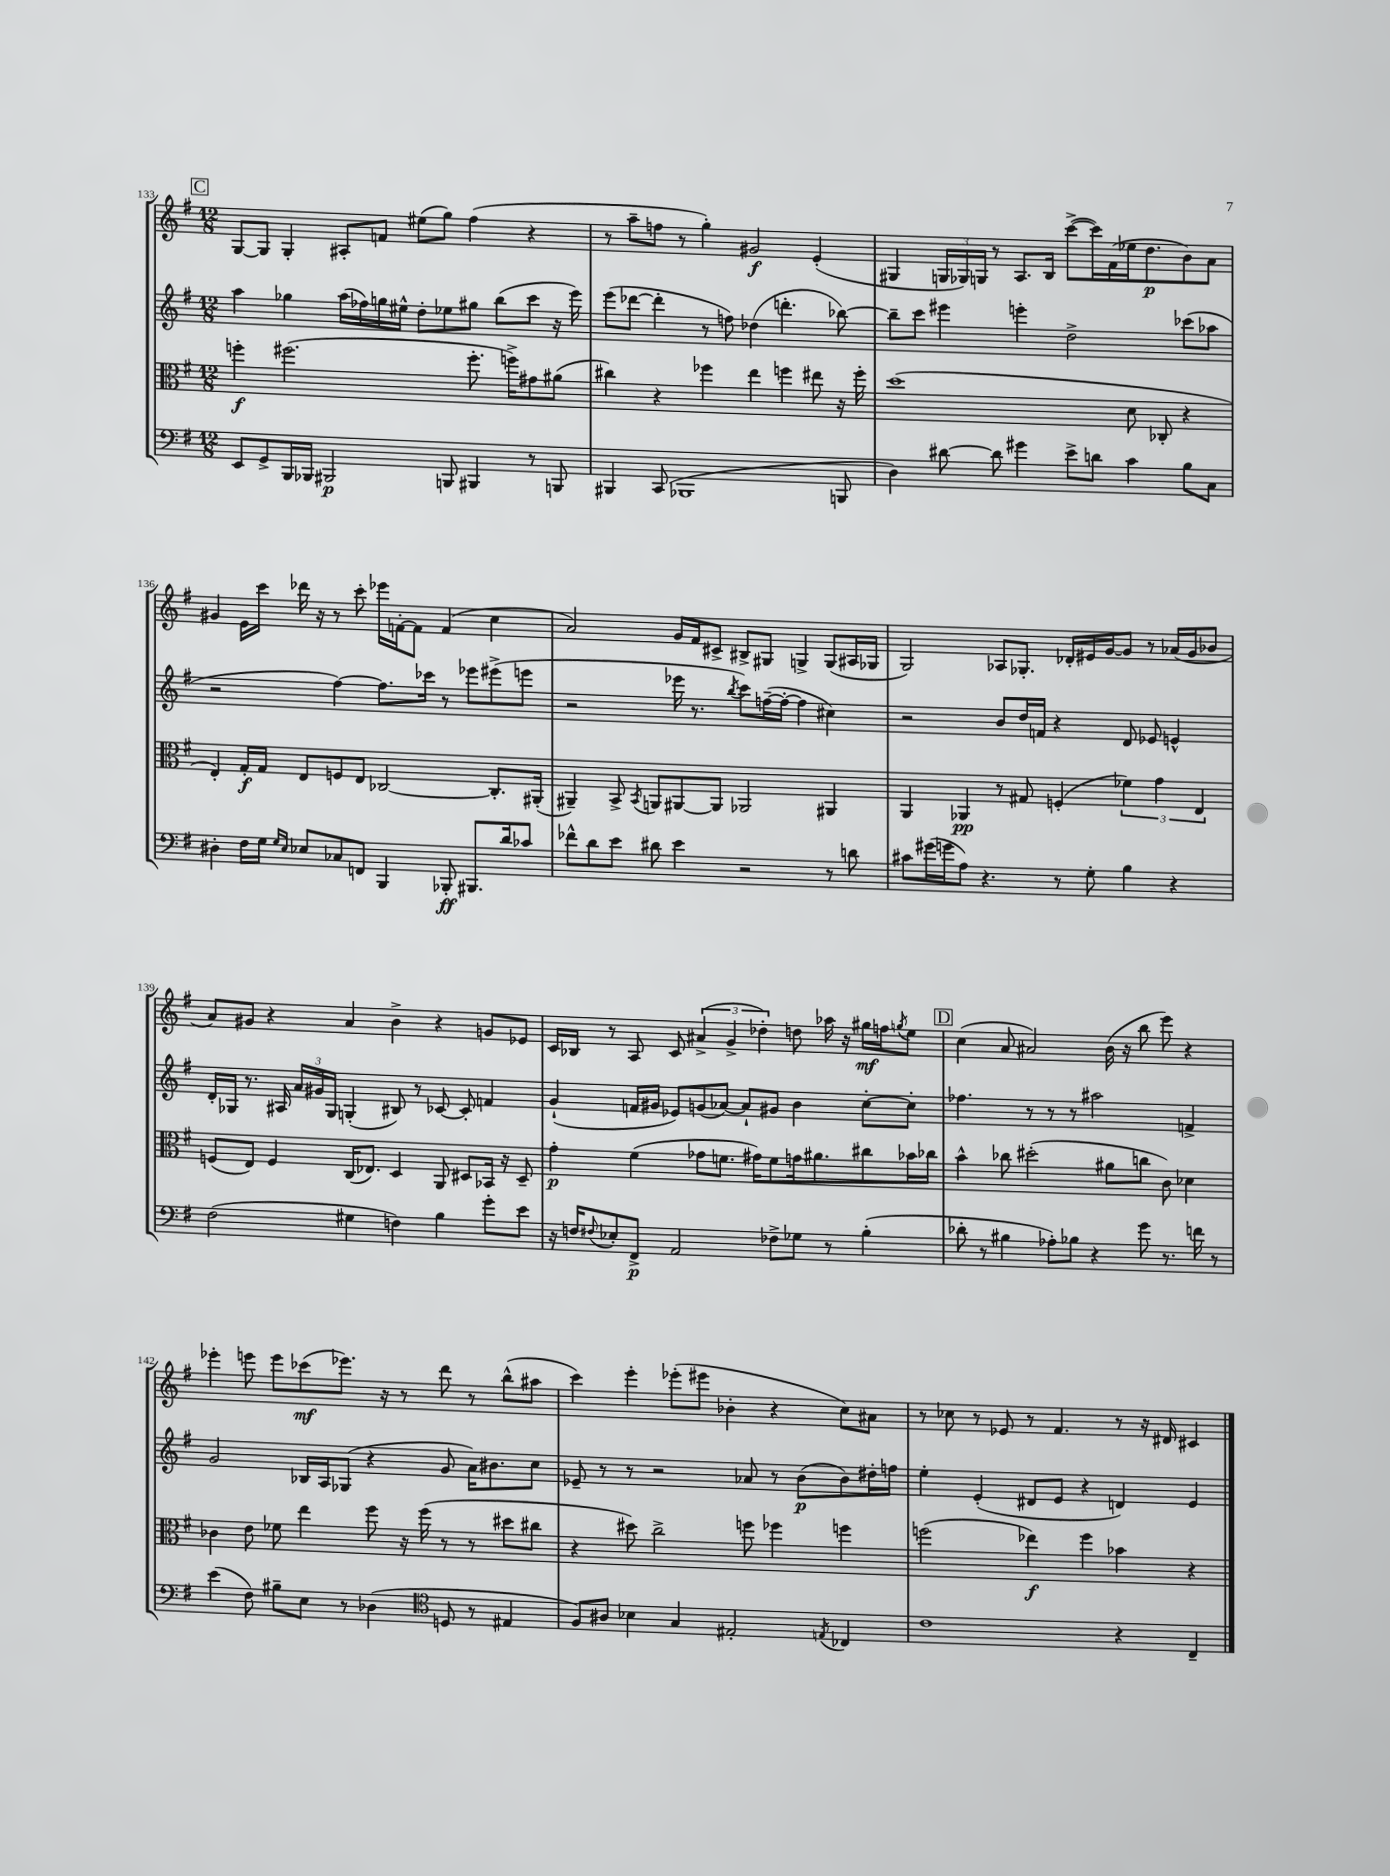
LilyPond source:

<<
\new StaffGroup <<
\new Staff = "s0" {
    \clef treble \key g \major \numericTimeSignature \time 12/8
    \mark \markup { \box "C" } g8~ g8 g4-. ais8-. f'8 eis''8( g''8) fis''4( r4 |
    r8 a''8-- f''8 r8 g''4-.) gis'2\f e'4-.( |
    gis4 \tuplet 3/2 { g16 ges16) g16 } r8 a8. b16 c'''8~->( c'''16) fis'16( ees''16 d''8.\p b'8) a'8 |
    gis'4 e'16 c'''16 des'''16 r16 r8 c'''8-. ees'''16 f'16~-. f'8 f'4( c''4 |
    a'2) g'16 fis'16 cis'8-> bis8-> gis8 g4-> g8( ais16 ges16 |
    g2) aes8 ges8.-. des'16-. eis'16 g'16~ g'8 r8 aes'16( g'16 bes'8 |
    a'8) gis'8 r4 a'4 b'4-> r4 g'8 ees'8 |
    c'16 bes16 r8 a8 c'8 \tuplet 3/2 { ais'4->( g'4-> des''4-.) } d''8 aes''16 r16 gis''16\mf f''16 \acciaccatura { g''8 } e''8 |
    \mark \markup { \box "D" } c''4( a'8 ais'2) b'16( r16 b''8 e'''8) r4 |
    ees'''4-. e'''8 e'''8 ces'''8\mf( ees'''8.) r16 r8 d'''8 r8 b''8-^( ais''8 |
    c'''4) e'''4-. ees'''8-.( eis'''8 bes'4-. r4 c''8) ais'8 |
    r8 ces''8 r8 ees'8 r8 fis'4. r8 r16 dis'16 cis'4 \bar "|." |
}
\new Staff = "s1" {
    \clef treble \key g \major \numericTimeSignature \time 12/8
    \mark \markup { \box "C" } a''4 ges''4 a''16( fes''16) g''16 eis''16-^ d''8-. ees''8 gis''8 b''8( c'''8 r16 e'''16) |
    e'''8( des'''8~ des'''4-. r8 f''8) des''4( d'''4.-. bes''8~) |
    bes''8-- c'''8 eis'''4 e'''4-. d''2-> ces'''8( aes''8 |
    r2 fis''4~) fis''8. ces'''16 r8 ees'''8 eis'''8->( e'''8 |
    r2 ees'''16 r8. \acciaccatura { b''8 } c'''8) f''16~--( f''16~-. f''4 cis''4) |
    r2 b'8 d''16 f'16 r4 d'8 ees'8 e'4-^ |
    d'16-. ges16 r8. ais16 \tuplet 3/2 { a'16 gis'16 ges16 } g4-.( bis8) r8 ces'8~ ces'8-. f'4 |
    g'4-!( f'16 gis'16 ees'8) g'8( aes'8~) aes'8-! gis'8 b'4 c''8~-. c''8-. |
    \mark \markup { \box "D" } fes''4. r8 r8 r8 ais''2 f'4-> |
    g'2 bes16 a16 ges8( r4 g'8 a'16) bis'8. c''8 |
    ees'8-- r8 r8 r2 aes'8 r8 b'8\p( b'8) dis''16-. f''16 |
    e''4-. e'4-.( dis'8 e'8 r4 d'4) e'4 \bar "|." |
}
\new Staff = "s2" {
    \clef alto \key g \major \numericTimeSignature \time 12/8
    \mark \markup { \box "C" } f''4-.\f fis''2.( fis''8.-. f''16->) gis'8 ais'8( |
    cis''4) r4 fes''4 e''4 f''4 eis''8 r16 f''16-. |
    d''1( d'8 ces8-. r4 |
    e4-.) g16-.\f g16 e8 f8 e8 ces2~ ces8.-. ais,16-.( |
    ais,4--) b,8-> \acciaccatura { b,8 } a,8 ais,8~ ais,8 aes,2 ais,4 |
    a,4 aes,4\pp r8 gis8 f4-.( \tuplet 3/2 { fes'4) g'4 e4 } |
    f8( e8) f4 c16( ees8.) d4 a,8 dis8 bes,16 r16 dis8-- |
    g'4-.\p fis'4( ges'8 f'8. gis'16) f'8 g'16 ais'8. cis''8 bes'16 ces''16 |
    \mark \markup { \box "D" } b'4-^ ces''8 dis''2-.( ais'8 c''8 c'8) des'4 |
    ces'4 e'8 fes'8 e''4 fis''8 r16 fis''16( r8 r8 dis''8 cis''8 |
    r4 dis''8) c''2-> f''8 fes''4 f''4 |
    f''2( ees''4\f) f''4 bes'4 r4 \bar "|." |
}
\new Staff = "s3" {
    \clef bass \key g \major \numericTimeSignature \time 12/8
    \mark \markup { \box "C" } e,8 g,8-> b,,16 bes,,16 bis,,2\p b,,8 bis,,4 r8 b,,8 |
    bis,,4 c,8( bes,,1 b,,8 |
    d4) dis'8~ dis'8 gis'4 e'8-> d'8 c'4 b8 c8 |
    dis4-. fis16 g16 \grace { g16 e16 } ees8 ces8 f,8 b,,4 bes,,8-.\ff bis,,8. d'16 ces'8 |
    fes'8-^ d'8 e'8 dis'8 e'4 r2 r8 d'8 |
    cis'8 gis'16( g'16 a8) r4. r8 g8-. b4 r4 |
    fis2( gis4 f4) b4 g'8-. e'8 |
    r16 f16 \appoggiatura { fis8 } ees8-. fis,8->\p a,2 fes8-> ges8 r8 b4-.( |
    \mark \markup { \box "D" } des'8-. r8 bis4 aes8-.) bes8 r4 g'8 r8. f'16 r8 |
    e'4( fis8) bis8-- e8 r8 des4( \clef tenor d8 r8 eis4 |
    fis8) ais8 bes4 g4 eis2-. \acciaccatura { e8 } ces4 |
    c'1 r4 c4-- \bar "|." |
}
>>
>>
\layout { \context { \Score currentBarNumber = #133 } }
